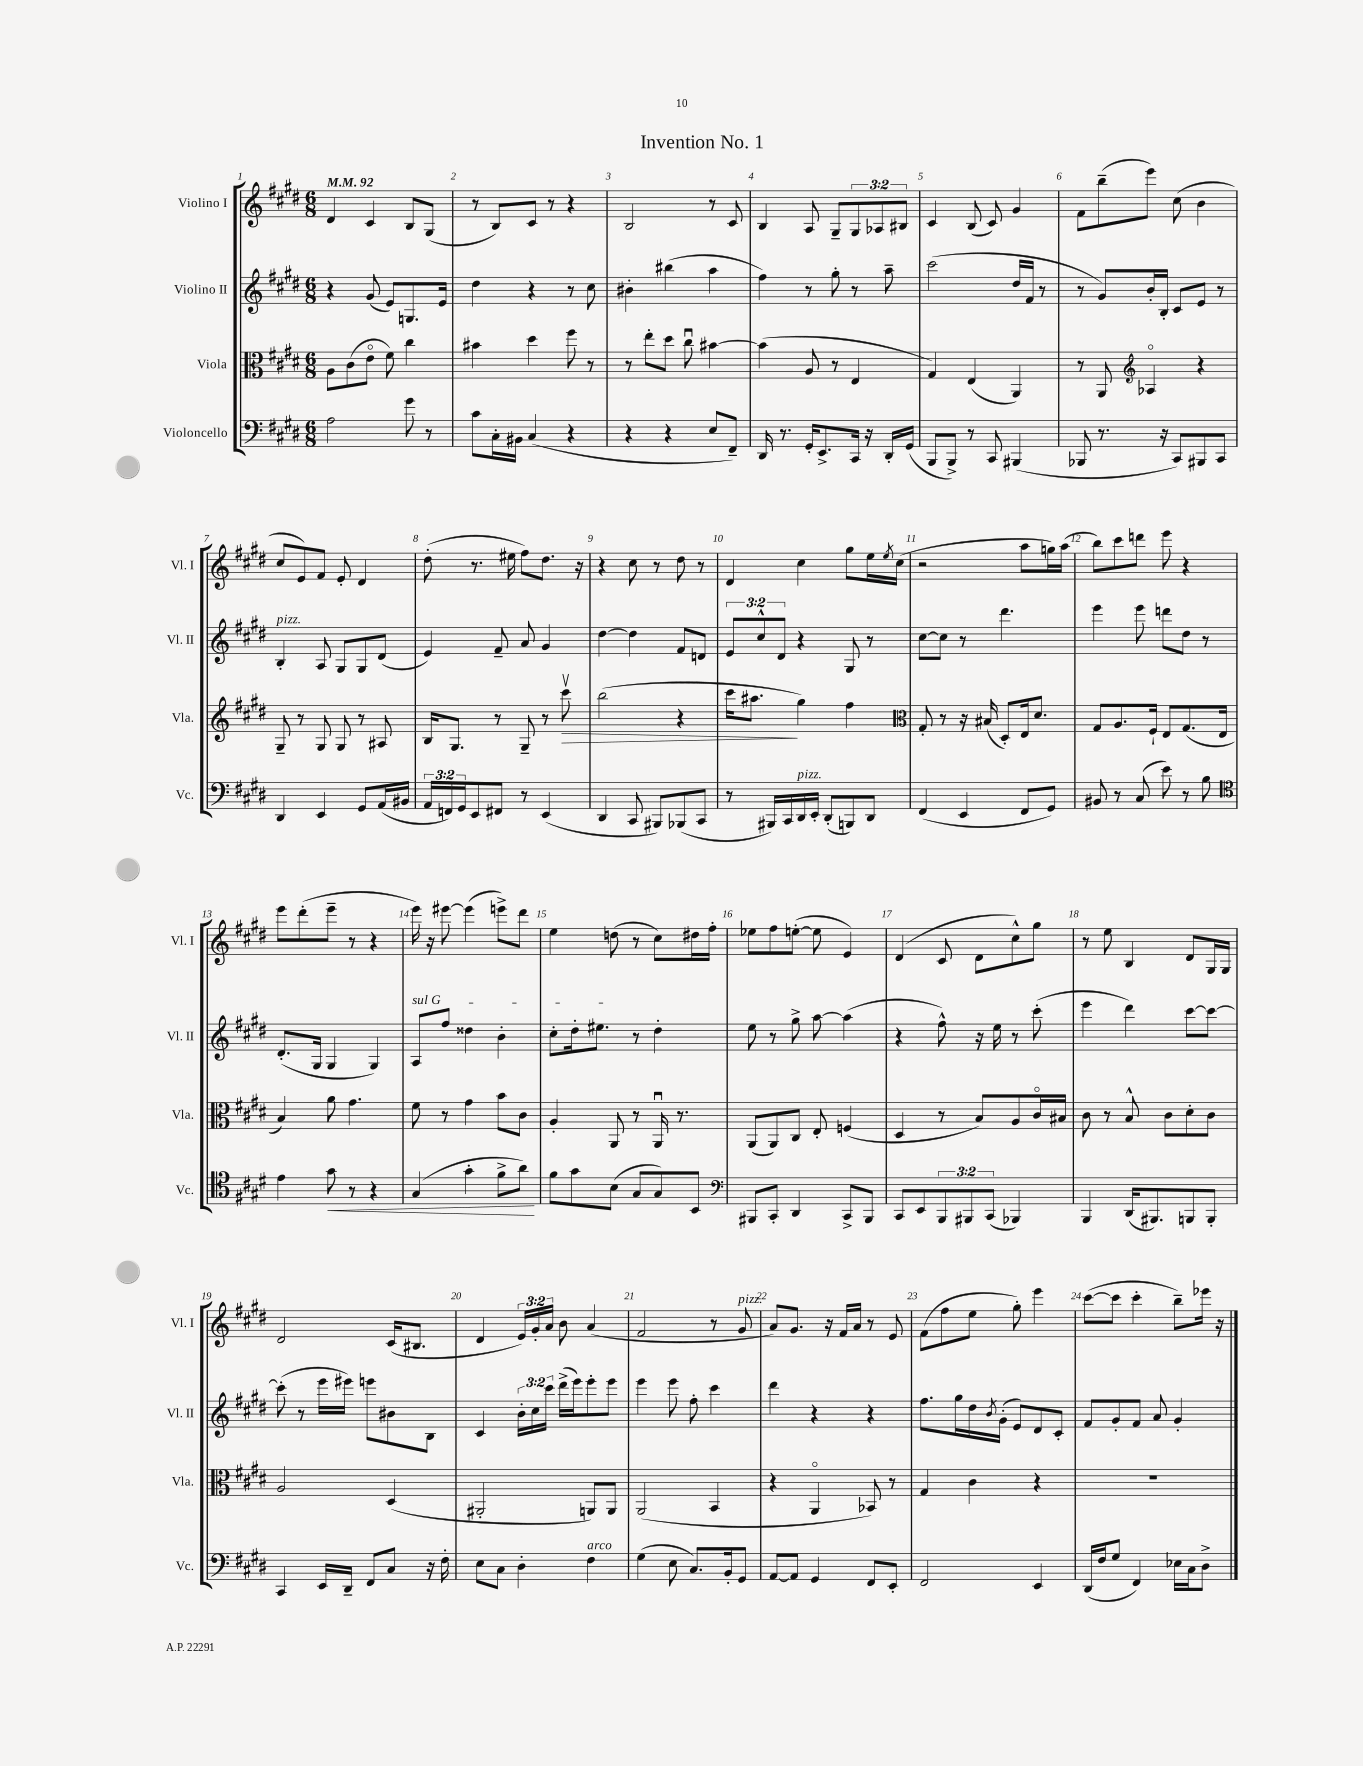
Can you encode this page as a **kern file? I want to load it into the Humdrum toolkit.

**kern	**kern	**kern	**kern
*staff4	*staff3	*staff2	*staff1
*clefF4	*clefC3	*clefG2	*clefG2
*k[f#c#g#d#]	*k[f#c#g#d#]	*k[f#c#g#d#]	*k[f#c#g#d#]
*M6/8	*M6/8	*M6/8	*M6/8
*MM92	*MM92	*MM92	*MM92
2A	8A	4r	4d#
.	(8c#	.	.
.	8eo	(8g#	4c#
.	8f#)	8e)	.
8g#	4cc#	8.G	8B
8r	.	.	(8G#
.	.	16e	.
=	=	=	=
8c#	4b#	4dd#	8r
16C#'	.	.	8B)
16BB#	.	.	.
(4C#	4dd#	4r	8c#
.	.	.	8r
4r	8ff#	8r	4r
.	8r	8cc#	.
=	=	=	=
4r	8r	4b#'	2B
.	8ee'	.	.
4r	8dd#	(4bb#	.
.	8cc#u	.	.
8E	[4b#	4aa	8r
8FF#~)	.	.	8c#
=	=	=	=
16DD#	(4b#]	4ff#)	4B
8.r	.	.	.
16GG#'	8A	8r	8A
8.EE^	.	.	.
.	8r	8gg#'	8G#~
16CC#	4E	8r	12G#
16r	.	.	.
.	.	.	12A-
16DD#'	.	8aa~	.
.	.	.	12B#
(16GG#	.	.	.
=	=	=	=
8BBB	4G#)	(2ccc#	4c#
8BBB^)	.	.	.
8r	(4E	.	(8B
8CC#	.	.	8c#)
(4BBB#	4AA)	16dd#	4g#
.	.	16f#	.
.	.	8r	.
=	=	=	=
8BBB-	8r	8r	8f#
8.r	8AA	8g#)	(8bb~
*	*clefG2	*	*
.	4A-o	16b'	8eee)
16r	.	16B'	.
8CC#)	.	8c#	(8cc#
8BBB#	4r	8e	4b
8CC#	.	8r	.
=	=	=	=
4DD#	8G#~	4B'	8cc#
.	8r	.	8e)
4EE	8G#	8A	8f#
.	8G#	8G#	8e'
8GG#	8r	8G#	4d#
(16AA	8A#	(8d#	.
16BB#	.	.	.
=	=	=	=
24AA	16B	4e)	(8dd#'
24FF)	.	.	.
.	8.G#	.	.
24GG#	.	.	.
8EE	.	.	8.r
8FF#	8r	8f#~	.
.	.	.	16ee#
8r	8G#~	8a	8ff#)
(4EE	8r	4g#	8.dd#
.	8ccc#v	.	.
.	.	.	16r
=	=	=	=
4DD#	(2bb	[4dd#	4r
8CC#	.	4dd#]	8cc#
8BBB#)	.	.	8r
(8BBB-	4r	8f#	8dd#
8CC#	.	8d	8r
=	=	=	=
8r	16ccc#	12e	4d#
.	8.aa#	.	.
.	.	12cc#^^	.
16BBB#)	.	.	.
.	.	12d#	.
16CC#	.	.	.
16DD#	4gg#)	4r	4cc#
16EE'	.	.	.
(8DD#'	.	.	.
8BBB)	4ff#	8G#	8gg#
8DD#	.	8r	16ee
.	.	.	8qee
.	.	.	(16cc#
=	=	=	=
*	*clefC3	*	*
(4FF#	8G#'	[8cc#	2r
.	8r	8cc#]	.
4EE	16r	8r	.
.	(16B#	.	.
.	8D#')	4.ddd#	.
8FF#	16E	.	8aa
.	8.d#	.	.
8GG#)	.	.	16gg)
.	.	.	(16aa
=	=	=	=
8BB#	8G#	4eee	8bb)
8r	8.A	.	8ccc#
(8C#	.	8eee	8ddd
.	16F#`	.	.
8e)	8E	8ddd	8eee
8r	(8.G#	8dd#	4r
8B	.	8r	.
.	16E	.	.
=	=	=	=
*clefC4	*	*	*
4e	4B)	(8.d#'	8eee
.	.	.	(8ddd#'
.	.	16G#	.
8g#	8a	4G#	8eee~
8r	4.g#	.	8r
4r	.	4G#)	4r
=	=	=	=
(4G#	8f#	8A	16eee)
.	.	.	16r
.	8r	8ff#	[8eee#
4g#'	4g#	4dd##	(4eee#]
8f#^	8b	4b'	8eee^)
8a)	8c#	.	8ddd#
=	=	=	=
8f#	4A'	8cc#'	4ee
8g#	.	16dd#'	.
.	.	8.ee#	.
(8B	8AA	.	(8dd
8G#	8r	8r	8r
8G#)	16AAu	4dd#'	8cc#)
.	8.r	.	.
8BB	.	.	16dd#
.	.	.	16ff#'
=	=	=	=
*clefF4	*	*	*
8BBB#	(8AA	8ee	8ee-
8CC#'	8AA)	8r	8ff#
4DD#	8C#	8gg#^	([8ee'
.	8E'	[8aa	8ee]
8CC#^	(4F	(4aa]	4e)
8BBB#	.	.	.
=	=	=	=
8CC#	4D#	4r	(4d#
8EE	.	.	.
12BBB	8r	8ff#^^)	8c#
12BBB#	.	.	.
.	8B)	16r	8d#
(12CC#	.	.	.
.	.	16ee	.
4BBB-)	8A	8r	8cc#^^)
.	16c#o	(8ccc#'	8gg#
.	16B#	.	.
=	=	=	=
4BBB	8c#	4eee	8r
.	8r	.	8ee
(16DD#	8B^^	4ddd#)	4B
8.BBB#)	.	.	.
.	8c#	.	.
8BBB	8d#'	[8ccc#	8d#
8BBB'	8c#	8ccc#_	16G#
.	.	.	16G#
=	=	=	=
4CC#	2A	(8ccc#']	2d#
.	.	8r	.
16EE	.	16eee	.
16DD#~	.	16eee#)	.
8FF#	.	8eee	.
8C#	(4D#	8b#	(16c#
.	.	.	8.B#
16r	.	8B	.
16F#'	.	.	.
=	=	=	=
8E	2AA#'	4c#	4d#
8C#	.	.	.
4D#'	.	24b'	24e)
.	.	24cc#	24g#'
.	.	24ccc#	24a
.	.	(16ddd#^	8b
.	.	16eee)	.
4F#	8AA)	8eee'	(4a
.	8AA	8eee	.
=	=	=	=
(4G#	(2AA	4eee	2f#
8E	.	8eee	.
8.C#)	.	8ff#'	.
.	4BB	4ccc#	8r
16BB'	.	.	.
8GG#	.	.	8g#
=	=	=	=
[8AA	4r	4ddd#	8a)
8AA]	.	.	8.g#
4GG#	4AAo	4r	.
.	.	.	16r
.	.	.	16f#
.	.	.	16a
8FF#	8BB-)	4r	8r
8EE'	8r	.	8e
=	=	=	=
2FF#	4G#	8.ff#	(8f#
.	.	.	8ff#
.	.	16gg#	.
.	4c#	16dd#	8ee
.	.	8qb	.
.	.	(16g#'	.
.	.	8e)	8gg#')
4EE	4r	8d#	4eee
.	.	8c#'	.
=	=	=	=
(16DD#	2.r	8f#	([8ccc#
16F#	.	.	.
8G#	.	8g#'	8ccc#]
4FF#)	.	8f#	4ccc#'
.	.	8a	.
16E-	.	4g#'	8bb~)
16C#	.	.	.
8D#^	.	.	16eee-
.	.	.	16r
==	==	==	==
*-	*-	*-	*-
